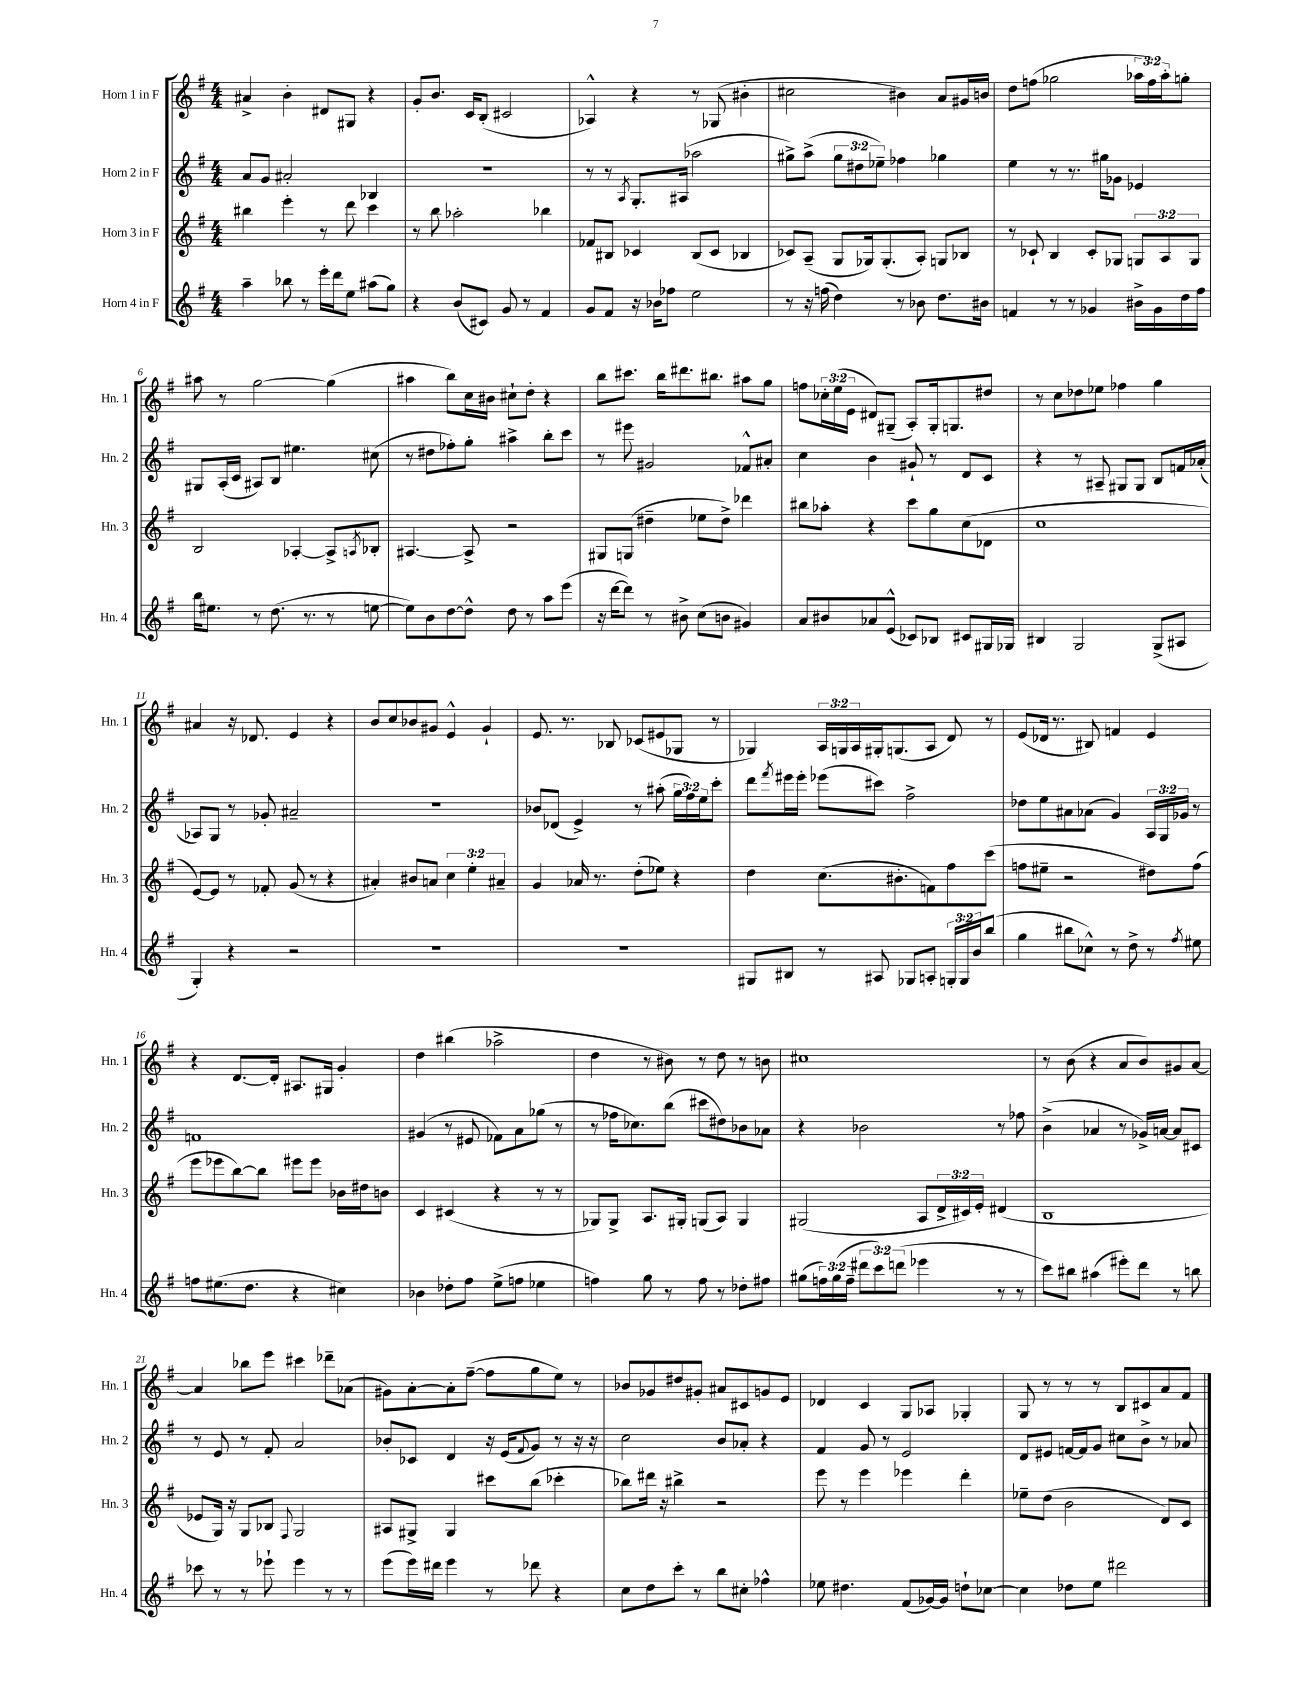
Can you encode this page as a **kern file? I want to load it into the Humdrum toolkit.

**kern	**kern	**kern	**kern
*staff4	*staff3	*staff2	*staff1
*clefG2	*clefG2	*clefG2	*clefG2
*k[f#]	*k[f#]	*k[f#]	*k[f#]
*M4/4	*M4/4	*M4/4	*M4/4
4aa~\	4bb#\	8a/L	4a#^/
.	.	8g/J	.
8bb-\	4eee'\	2a#'/	4b'\
8r	.	.	.
16eee'\LL	8r	.	8d#/L
16ddd\J	.	.	.
8ee\J	8ddd\	.	8G#/J
(8aa#\L	4ccc\	4B-/	4r
8gg\J)	.	.	.
=	=	=	=
4r	8r	1r	8g'/L
.	8bb\	.	8.b/J
(8b/L	2aa-'\	.	.
.	.	.	16c/LK
8c#/J)	.	.	(8B'/J
8g/	.	.	2c#/
8r	.	.	.
4f#/	4bb-\	.	.
=	=	=	=
8g/L	8f-/L	8r	4A-^^/)
8f#/J	8B#/J	8r	.
.	.	8qA/	.
16r	4c-/	8.G'/L	4r
16b-\LK	.	.	.
8ff-\J	.	.	.
.	.	(16A#/Jk	.
2ee\	(8B#/L	2aa-\	8r
.	8c-/J	.	(8G-/
.	4B-/	.	4b#'\
=	=	=	=
8r	8c-/L)	8gg#^\L)	2cc#\
16r	(8A~/J	(8aa^\J	.
(16ff\	.	.	.
4dd\)	8G/L	12gg#\L	.
.	.	12dd#\	.
.	16G-/k)	.	.
.	.	12ee-~\J)	.
.	(8.G-'/	.	.
8r	.	4ff-\	4b#\)
8b-\	8A'/J)	.	.
8.dd\L	8G/L	4gg-\	8a/L
.	8B-/J	.	16g#/L
16b#\Jk	.	.	16b/JJ
=	=	=	=
4f/	8r	4ee\	8dd\L
.	8c-`/	.	(8ff\J
8r	4B/	8r	2gg-\
8r	.	8.r	.
4g-/	8c-'/L	.	.
.	.	16gg#\LK	.
.	8G-/J	8g-\J	.
16b#^\LL	12G/L	4e-/	24aa-\LL
.	.	.	24ff\)
16g-\	.	.	.
.	12A/	.	24aa-'\J
16dd\	.	.	8gg'\J
.	12G/J	.	.
16ff#\JJ	.	.	.
=	=	=	=
16bb\LK	2B/	8G#/L	8aa#\
8.ee#\J	.	.	.
.	.	(16A'/L	8r
.	.	16c/JJ	.
8r	.	8A#/L)	[2gg\
(8.dd\	.	8B/J	.
.	[4A-'/	4.ee#\	.
8.r	.	.	.
8r	8A-^/]L	.	(4gg\]
.	8qA/	.	.
[8ee\	8B-'/J	(8cc#\	.
=	=	=	=
8ee\]L)	[4.A#/	8r	4aa#\
8b\	.	8dd#\L	.
[8dd\	.	8ff-'\)	8bb\L)
8dd^^\]J	8A#^/]	8gg'\J	16cc\L
.	.	.	16b#\JJ
8dd\	2r	4aa#^\	8cc#`\L
8r	.	.	8dd'\J
8aa\L	.	8bb'\L	4r
(8eee\J	.	8ccc\J	.
=	=	=	=
16r	8G#/L	8r	8bb\L
[16ddd\LK	.	.	.
8ddd\]J)	(8G/J	8eee#\	8.ccc#\J
8r	4dd#~\	2g#/	.
.	.	.	16bb\LK
8b#^\	.	.	8.ddd#\
(8cc\L	8ee-\L	.	.
.	.	.	8.bb#\J
8b\J	8dd#^\J)	.	.
4g#/)	4ddd-\	8f-^^/L	8aa#\L
.	.	8a#'/J	8gg\J
=	=	=	=
8a/L	8bb#\L	4cc\	8ff\L
8b#/	8aa-'\J	.	24cc-'\L
.	.	.	(24ee\
.	.	.	24e\JJ
8a-/	4r	4b\	8d#/L)
(8e^^/J	.	.	(8G#~/J
8c-/L)	8ccc\L	8g#`/	8A'/L)
8B-/J	8gg\	8r	16G#'/k
.	.	.	8.G/
8c#/L	(8cc\	8d/L	.
16G#/L	8d-\J	8c/J	8dd#/J
16G-/JJ	.	.	.
=	=	=	=
4B#/	1cc	4r	8r
.	.	.	8cc\L
2G/	.	8r	8dd-\
.	.	8A#~/	8ee-\J
.	.	8G#/L	4ff-\
.	.	8G#/J	.
(8G^/L	.	8B/L	4gg\
8A#/J	.	16f/L	.
.	.	(16a-'/JJ	.
=	=	=	=
4G'/)	[8e/L)	8A-/L)	4a#/
.	8e/]J	8G/J	.
4r	8r	8r	16r
.	.	.	8.d-/
.	8f-'/	8g-'/	.
2r	(8g/	2a#~/	4e/
.	8r	.	.
.	4r	.	4r
=	=	=	=
1r	4a#'/)	1r	8b/L
.	.	.	8cc/
.	8b#/L	.	8b-/
.	8a/J	.	8g#/J
.	6cc\	.	4e^^/
.	6ee'\	.	.
.	.	.	4g#`/
.	6a#~/	.	.
=	=	=	=
1r	4g/	8b-/L	8.e/
.	.	(8d-/J	.
.	.	.	8.r
.	16a-/	4e^/)	.
.	8.r	.	.
.	.	.	8B-/
.	(8dd'\L	8r	(8c-/L
.	8ee-\J)	(8aa#'\	8e#/
.	4r	24gg\LL	8G-/J
.	.	24ff#\)	.
.	.	24ee\J	.
.	.	8ccc'\J	8r
=	=	=	=
8G#/L	4dd\	8ddd\L	4G-/)
.	.	8qfff#/	.
8B#/J	.	16eee#\L	.
.	.	16eee#'\JJ	.
8r	(8.cc\L	(8eee-\L	24A/LL
.	.	.	24G/
.	.	.	24A/
8A#/	.	8ccc#\J)	16G#'/J
.	8.b#'\	.	(8.G/
8G-/L	.	2ff#^\	.
8A'/J	8f\)	.	8A/J
24G'/LL	8ff#\	.	8d/)
24G/	.	.	.
24b/J	.	.	.
(8bb/J	(8ccc\J	.	8r
=	=	=	=
4gg\	8ff\L	8dd-\L	(8e/L
.	8ee#~\J	8ee\	16d-/Jk
.	.	.	8.r
8bb#\L	2r	8a#\	.
8cc-^^\J)	.	(8a-\J	8B#/)
8r	.	4g/)	4f/
8dd^\	.	.	.
8r	8dd#\L)	24A/LL	4e/
.	.	24G/	.
.	.	24g-/JJ	.
8qff#/	.	.	.
8ee#\	(8ff\J	8r	.
=	=	=	=
8ff\L	8eee\L	1f	4r
(8.ee#\	8eee-\	.	.
.	[8bb\)	.	[8.d/L
8.dd\J	.	.	.
.	8bb\]J	.	.
.	.	.	16d'/]Jk
4r	8eee#\L	.	8.A#/L
.	8eee#\J	.	.
.	.	.	16G#/Jk
4cc#\)	16b-\LL	.	4g'/
.	16dd#\J	.	.
.	8b\J	.	.
=	=	=	=
4b-\	4c/	(4g#/	4dd\
8dd-'\L	(4c#/	8r	(4bb#\
8ff#\J	.	8e#/	.
(8ee^\L	4r	8f-\L)	2aa-^\
8ff\J	.	8a\	.
4ee-\	8r	(8gg-\J	.
.	8r	8r	.
=	=	=	=
4ff\)	8G-/L)	8r	4dd\
.	8G-^/J	16ff-\LK	.
.	.	8.cc-\)	.
8gg\	8.A/L	.	8r
8r	.	(8bb\J	8b#\)
.	16G#'/Jk	.	.
8ff\	(8G/L	8ccc#\L	8r
8r	8A/J)	8dd#\)	8dd\
8dd-'\L	4G/	8b-\	8r
8ff#\J	.	8a-\J	8b\
=	=	=	=
(8gg#\L	(2G#/	4r	1cc#
24ff\L)	.	.	.
(24gg#\	.	.	.
24ff~\JJ	.	.	.
12ddd#\L	.	2b-\	.
12ccc\)	.	.	.
(12ddd\J	.	.	.
4eee-\	8A/L	.	.
.	24d^/L	.	.
.	24c#/)	.	.
.	24e'/JJ	.	.
8r	(4d#/	8r	.
8r	.	8ff-\	.
=	=	=	=
8ccc\L)	1B	(4b^\	8r
8bb#\J	.	.	(8b\
(4aa#\	.	4a-/	4r
8eee#'\L)	.	8r	8a/L
8ddd\J	.	16g-^/LL)	8b/)
.	.	[16a/JJ	.
8r	.	8a/]L	8g#/
8bb\	.	8c#/J	[8a/J
=	=	=	=
8ccc-\	8e-/L	8r	4a/]
8r	16G/Jk)	8e/	.
.	16r	.	.
8r	8G/L	8r	8bb-\L
8eee-`\	8B-/J	8f#'/	8eee\J
.	8qqF#/	.	.
4eee-\	2G/	2a/	4ccc#\
8r	.	.	8ddd-~\L
8r	.	.	(8a-\J
=	=	=	=
(8eee\L	8A#/L	8b-'/L	8g#\L)
16eee\L)	8G#^/J	8c-/J	[8a'\
16ddd#\JJ	.	.	.
4eee\	4G#/	4d/	8a'\]
.	.	.	([8ff#~\J
8r	8ccc#\L	16r	8ff#\]L
.	.	(16e/LK	.
.	.	8qqf#/	.
8ddd-\	(8bb\J	8g/J)	8gg\
4r	4ccc-'\	8r	8ee\J)
.	.	16r	8r
.	.	16r	.
=	=	=	=
8cc\L	8bb-\L)	2cc\	8b-/L
8dd\	16ddd#\Jk	.	8g-/
.	16r	.	.
8ccc'\J	4bb#^\	.	8dd#/
8r	.	.	8g#'/J
8bb\L	2r	8b/L	8a#/L
8cc#'\J	.	8a-'/J	8c#/
4ff-^^\	.	4r	8g/
.	.	.	8e/J
=	=	=	=
8ee-\	8eee\	4f#/	4d-/
4.dd#\	8r	.	.
.	4eee\	8g/	4c/
.	.	8r	.
(8f#/L	4eee-\	2e/	8G/L
[16g-/L)	.	.	8A-/J
16g-/]JJ	.	.	.
8dd`\L	4ddd'\	.	4G-'/
[8cc-\J	.	.	.
=	=	=	=
4cc-\]	8ee-~\L	8d/L	8G/
.	(8dd\J	8e#/J	8r
8dd-\L	2b\	[16f/LL	8r
.	.	16f/]J	.
8ee\J	.	8g/J	8r
2ddd#\	.	8cc#\L	8B/L
.	.	8b^\J	8c#/
.	8d/L)	8r	8a/
.	8c/J	8a-/	8f#/J
==	==	==	==
*-	*-	*-	*-
